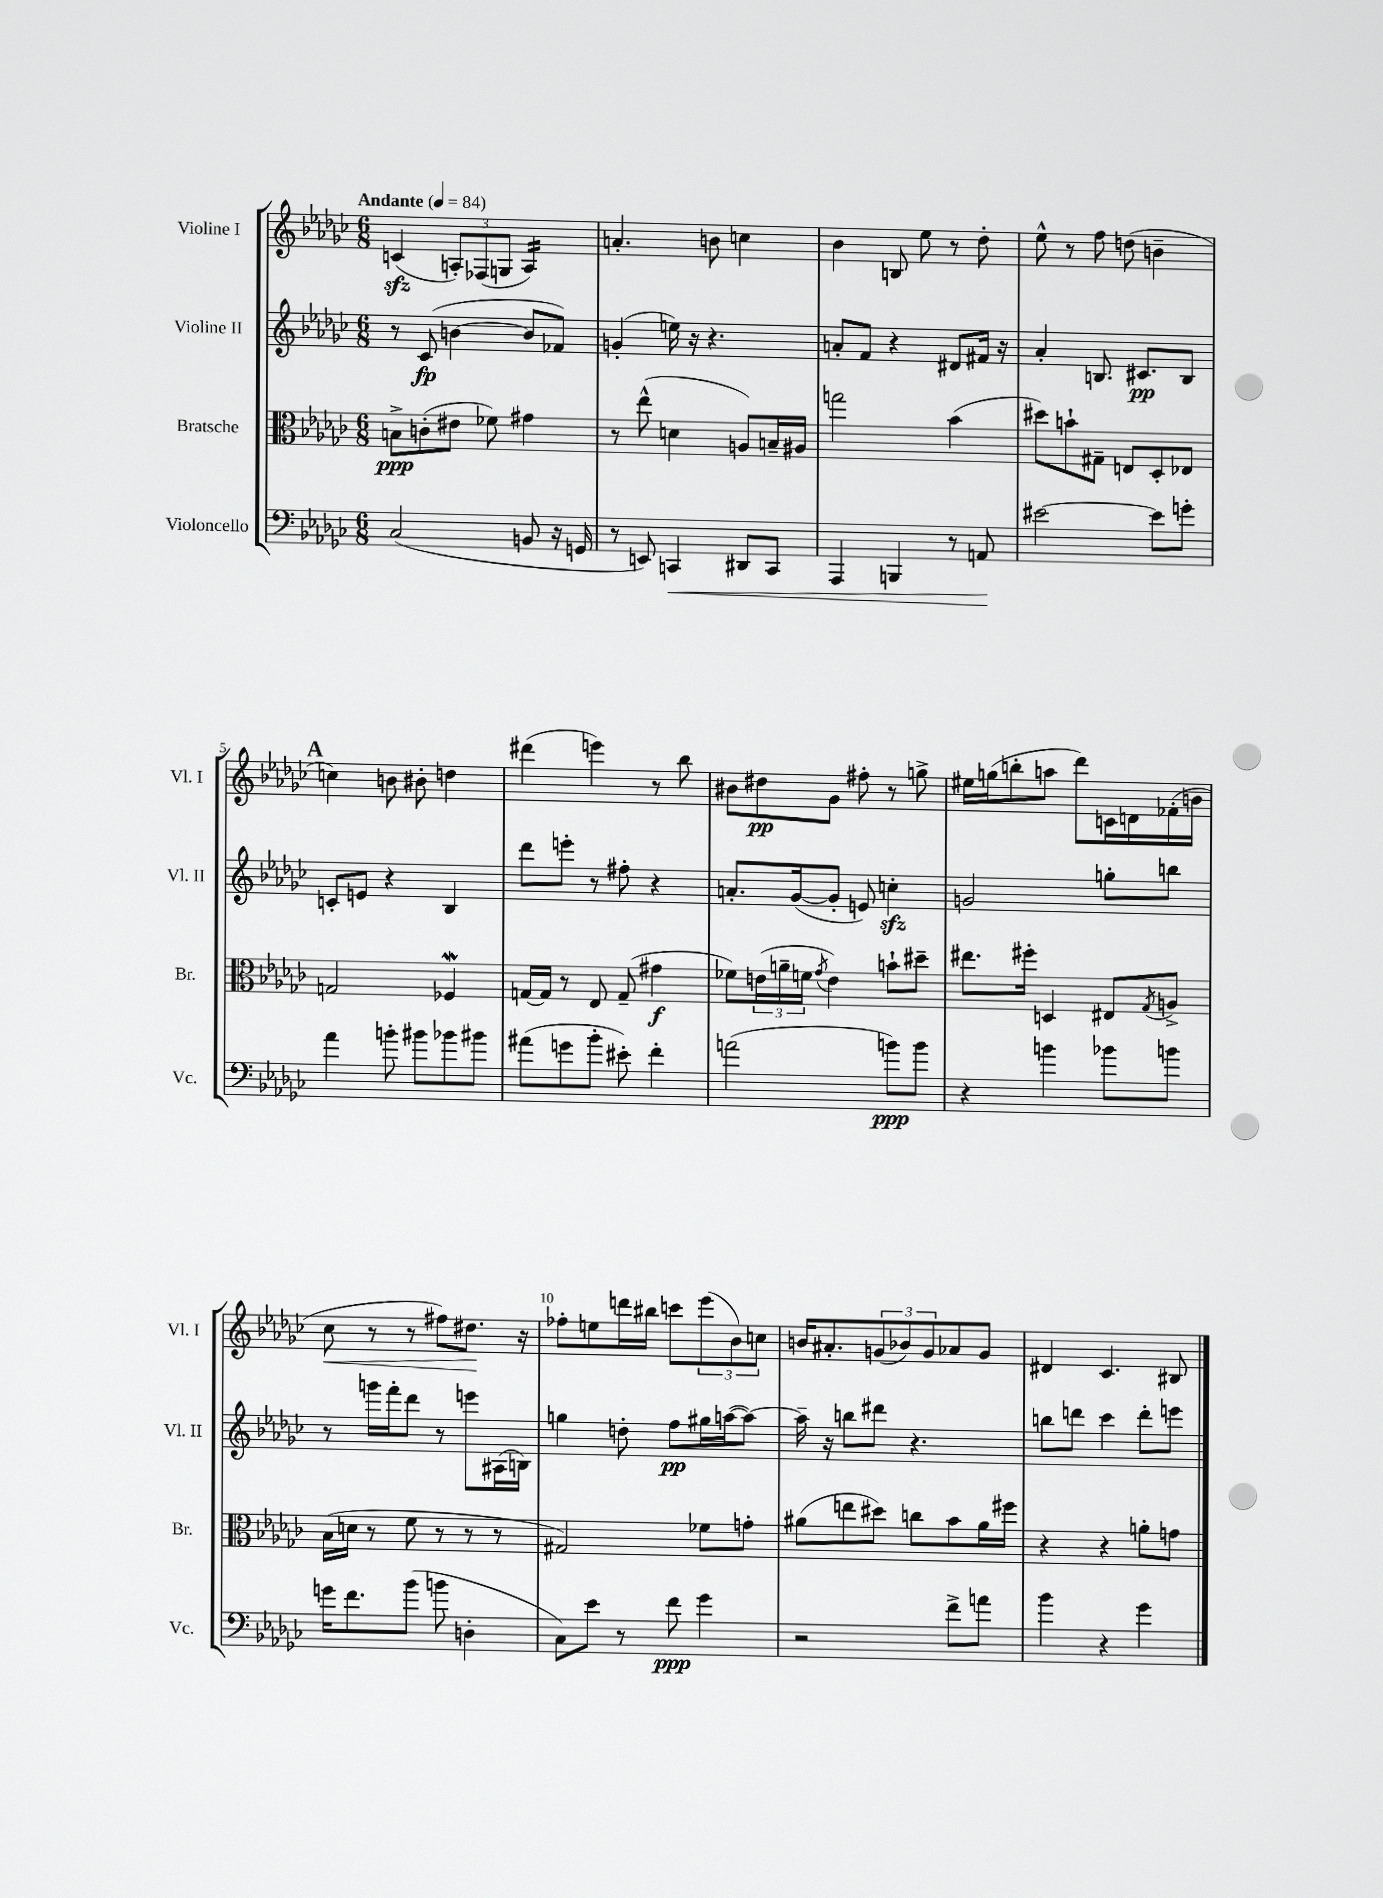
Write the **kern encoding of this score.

**kern	**kern	**kern	**kern
*staff4	*staff3	*staff2	*staff1
*clefF4	*clefC3	*clefG2	*clefG2
*k[b-e-a-d-g-c-]	*k[b-e-a-d-g-c-]	*k[b-e-a-d-g-c-]	*k[b-e-a-d-g-c-]
*M6/8	*M6/8	*M6/8	*M6/8
*MM84	*MM84	*MM84	*MM84
(2C-/	8B^\L	8r	(4c/
.	(8c'\	(8c-/	.
.	8e#\J	[4b\	12A'/L)
.	.	.	(12F-/
.	8f-\)	.	.
.	.	.	12G/J
8BB/	4g#\	8b/]L	4A/)
16r	.	8f-/J)	.
16GG/	.	.	.
=	=	=	=
8r	8r	(4g'/	4.a'/
8EE/)	(8ee-^^\	.	.
4CC/	4d\	16ee\)	.
.	.	16r	.
.	.	4.r	8b\
8DD#/L	8A/L)	.	4cc\
8CC/J	16B~/L	.	.
.	16A#/JJ	.	.
=	=	=	=
4AAA-/	2gg\	8a'/L	4b-\
.	.	8f/J	.
4BBB/	.	4r	8B/
.	.	.	8ee-\
8r	(4b-\	8d#/L	8r
8AA/	.	16f#/Jk	8dd-'\
.	.	16r	.
=	=	=	=
[2e#\	8dd#\L)	4a-'/	8ee-^^\
.	8b`\	.	8r
.	8G#~\J	8.B/	8ff\
.	8E/L	.	(8dd\
.	.	8.c#/L	.
8e#\]L	8D-'/	.	4b~\
8g'\J	8E-/J	8B/J	.
=	=	=	=
4a-\	2G/	8c'/L	4cc\)
.	.	8e/J	.
8b'\	.	4r	8b\
8b#\L	.	.	8b#'\
8b-\	4F-/	4B-/	4dd\
8b#\J	.	.	.
=	=	=	=
(8a#\L	[16G/LL	8ddd-\L	(4ddd#\
.	16G/]JJ	.	.
8g\	8r	8eee'\J	.
8b-'\J	8E-/	8r	4eee\)
8e#'\)	(8G~/	8ff#'\	.
4f'\	4g#\	4r	8r
.	.	.	8bb-\
=	=	=	=
(2a\	8f-\L)	8.a'/L	8b#\L
.	(24e\L	.	8dd#\
.	24a~\	.	.
.	.	([16g-/k	.
.	24f\JJ	.	.
.	8qg-/	.	.
.	4e\)	8g-'/]J	8g-\J
.	.	8e/)	8ff#'\
8b\L)	8b`\L	4cc'\	8r
8b\J	8dd#~\J	.	8gg^\
=	=	=	=
4r	8.ee#\L	2g/	16ee#\LL
.	.	.	(16gg\J
.	.	.	8bb'\
.	16ff#'\Jk	.	.
4b\	4D/	.	8aa\J
.	.	.	8ddd-\L)
8b-\L	8E#/L	8gg'\L	16c\L
.	.	.	16d\
.	8qG-/	.	.
8b\J	8A^/J	8bb\J	(16f-'\
.	.	.	16b\JJ
=	=	=	=
16g\LK	(16B-\LL	8r	8cc-\
8.f\	16d\JJ	.	.
.	8r	16ggg\LL	8r
.	.	16fff'\J	.
(8b-\J	8f\	8ddd-\J	8r
8b\	8r	8r	8ff#\L)
4D'\	8r	8eee\L	8.dd#\J
.	8r	(16A#\L	.
.	.	16B\JJ)	16r
=	=	=	=
8C-\L)	2G#/)	4gg\	8ff-'\L
8e-\J	.	.	8ee\
8r	.	8dd'\	16ddd\L
.	.	.	16bb#\JJ
8f\	.	8ff\L	8ccc\L
4g-\	8f-\L	16gg#\L	(12eee-\
.	.	([16aa\J	.
.	.	.	12b-\)
.	8g'\J	8aa\_J)	.
.	.	.	12cc\J
=	=	=	=
2r	(8a#\L	16aa~\]	16b/LK
.	.	16r	8.a#'/
.	8ee\	8bb\L	.
.	8dd#\J)	8ddd#\J	(12g/
.	.	.	12b-/)
.	8cc\L	4.r	.
.	.	.	12g/
8f^\L	8b-\	.	8a-/
8a\J	16a#\L	.	8g/J
.	16ff#\JJ	.	.
=	=	=	=
4b-\	4r	8bb\L	4d#/
.	.	8ddd\J	.
4r	4r	4ccc-\	4.c-/
4g-\	8a'\L	8ddd'\L	.
.	8g\J	8eee\J	8B#/
==	==	==	==
*-	*-	*-	*-
